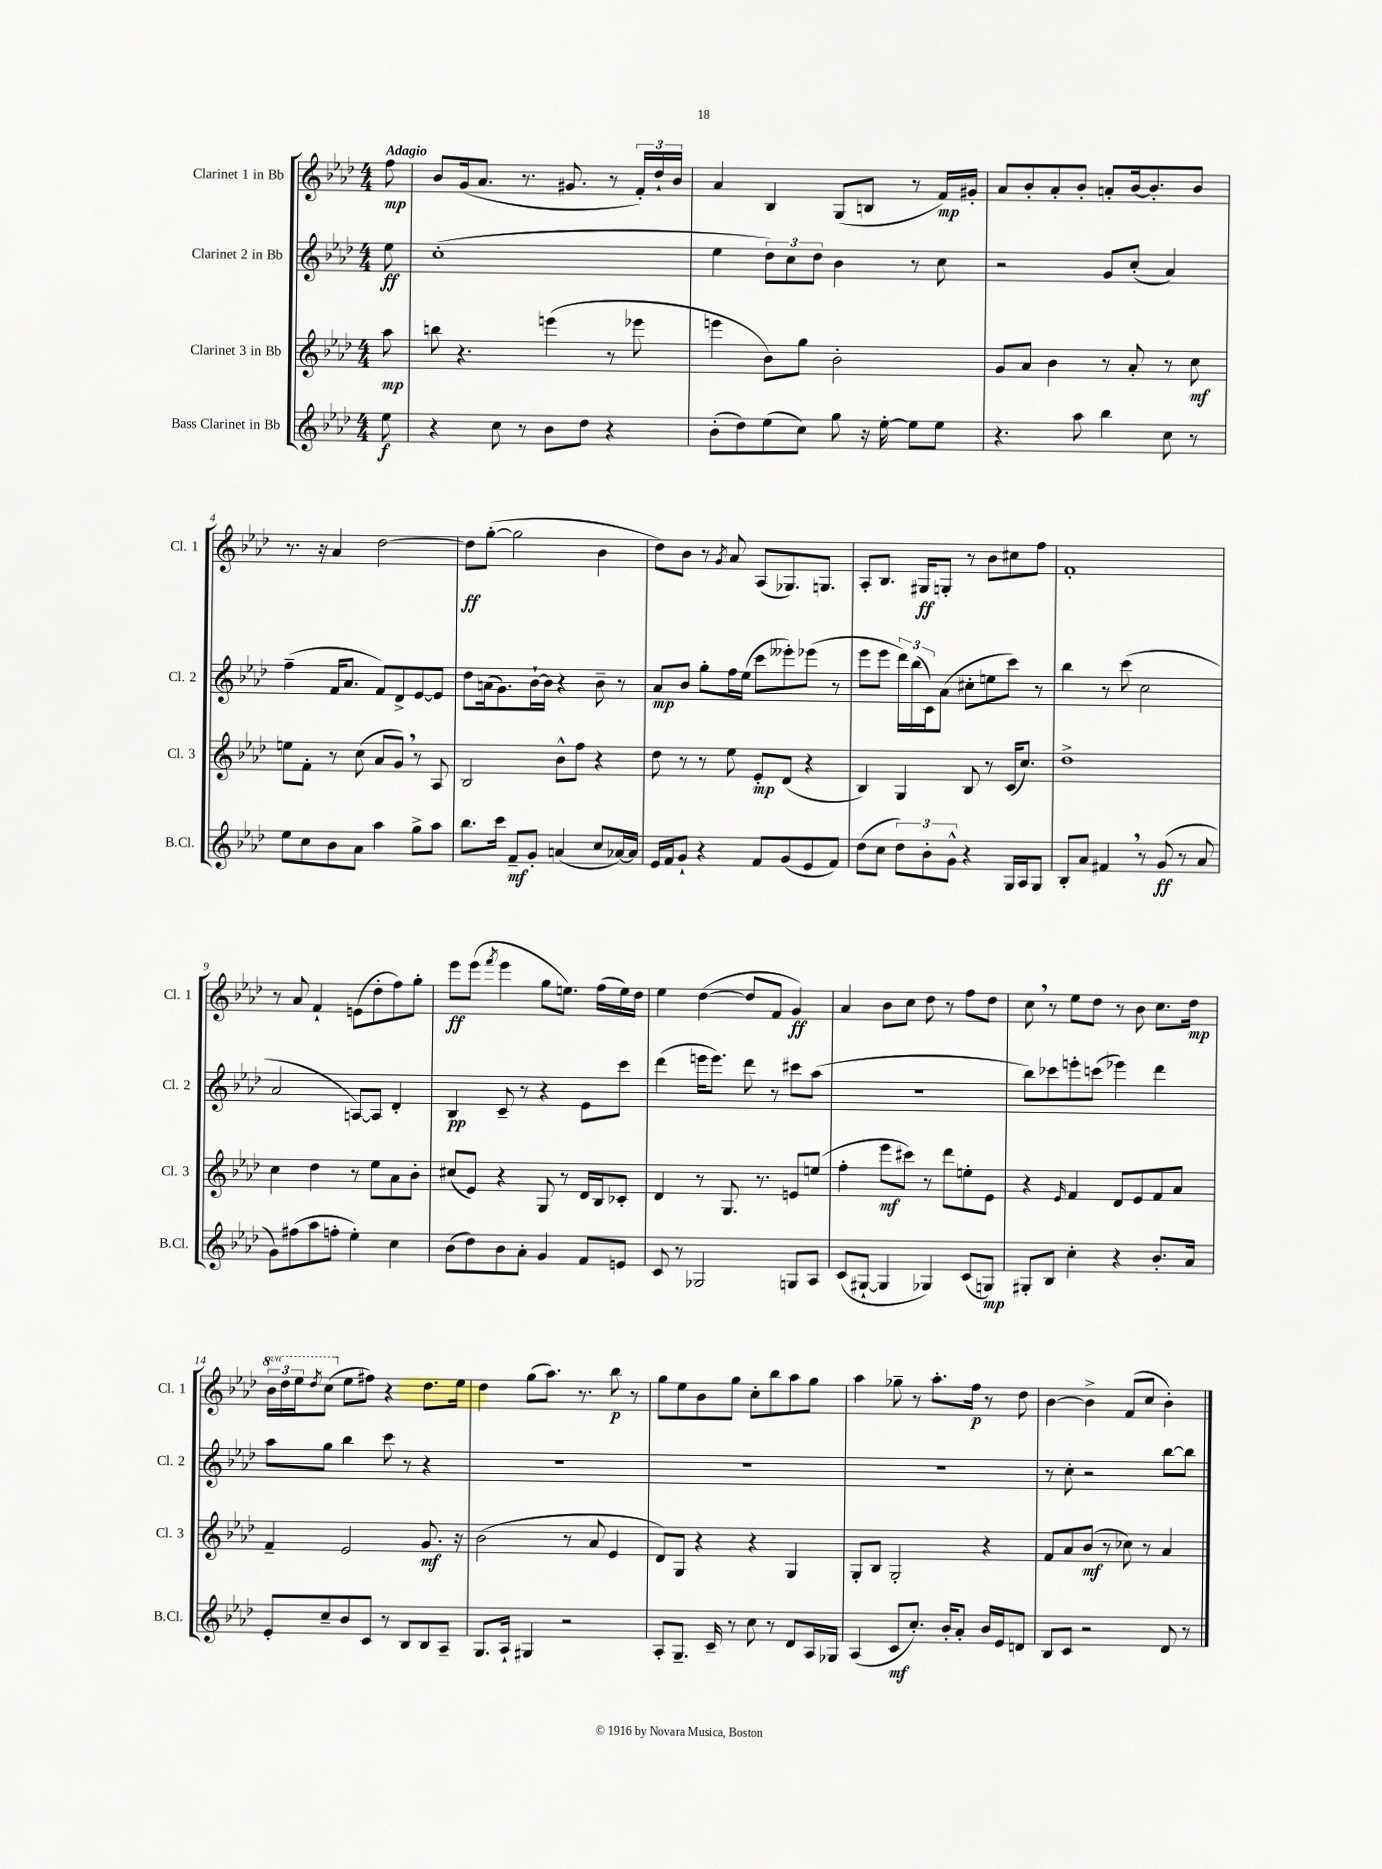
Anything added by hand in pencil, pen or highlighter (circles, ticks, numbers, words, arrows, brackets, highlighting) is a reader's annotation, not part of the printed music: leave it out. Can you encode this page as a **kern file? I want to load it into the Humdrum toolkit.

**kern	**kern	**kern	**kern
*staff4	*staff3	*staff2	*staff1
*clefG2	*clefG2	*clefG2	*clefG2
*k[b-e-a-d-]	*k[b-e-a-d-]	*k[b-e-a-d-]	*k[b-e-a-d-]
*M4/4	*M4/4	*M4/4	*M4/4
8ee-	8aa-	8ee-	8ff
=	=	=	=
4r	8bb	(1cc'	8b-
.	4.r	.	(16g
.	.	.	8.a-
8cc	.	.	.
8r	.	.	8.r
8b-	(4eee	.	.
.	.	.	8.g#
8dd-	.	.	.
4r	8r	.	8r
.	8eee-	.	24f')
.	.	.	24dd-`
.	.	.	24b-
=	=	=	=
(8b-'	4eee	4ee-	4a-
8dd-)	.	.	.
(8ee-	8b-)	12dd-)	4B-
.	.	12cc	.
8cc)	8gg	.	.
.	.	12dd-	.
8gg	2b-'	4b-	(8G
16r	.	.	8B
[16ee-'	.	.	.
8ee-]	.	8r	8r
8ee-	.	8cc	16f)
.	.	.	16g#'
=	=	=	=
4.r	8g	2r	8a-
.	8a-	.	8b-'
.	4b-	.	8a-'
8aa-	.	.	8b-'
4bb-	8r	8g	8a'
.	8a-'	(8cc'	[16b-
.	.	.	8.b-']
8cc	8r	4a-)	.
8r	8cc	.	8b-
=	=	=	=
8ee-	8ee	(4ff~	8.r
8cc	8f'	.	.
.	.	.	16r
8b-	8r	16f	4a-
.	.	8.a-	.
8a-	(8cc	.	.
4aa-	8a-	8f)	[2dd-
.	8g)	8d-^	.
8gg^	8r	[8e-	.
8aa-	8A-	8e-]	.
=	=	=	=
8.bb-	2B-	8dd-	8dd-]
.	.	(16a	([8gg'
16ccc	.	8.g)	.
8f~	.	.	2gg]
8g'	.	[16b-`	.
.	.	16b-]	.
(4a	8b-^^	4r	.
.	8ff	.	.
8cc	4r	8b-~	4b-
[16a-)	.	8r	.
16a-]	.	.	.
=	=	=	=
16e-	8dd-	8a-	8dd-)
16f	.	.	.
8g`	8r	8b-	8b-
4r	8r	8gg'	8r
.	.	.	8qg
.	8ee-	16ff	8a-
.	.	(16ee-	.
8f	8e-'	8ccc	(8A-
(8g	(8d-	8eee--')	8.G-)
8e-	4r	(8eee-	.
.	.	.	8.G
8f)	.	8r	.
=	=	=	=
(8dd-	4B-)	8eee-	8A-'
8cc	.	8eee-	8.B-
12dd-)	4G	24ddd-)	.
.	.	(24bb-	.
.	.	.	16G#
12b-'	.	24c)	.
.	.	(8a-	8G'
12g^^	.	.	.
4r	8B-	8cc#'	8r
.	8r	8ee	8b-
16G	(16c	8ccc)	8cc#
16A-	8.cc)	.	.
8G	.	8r	8ff
=	=	=	=
8B-'	1dd-^	4bb-	1f'
8a-	.	.	.
4f#	.	8r	.
.	.	(8ccc	.
8r	.	2cc	.
(8g	.	.	.
8r	.	.	.
8a-	.	.	.
=	=	=	=
8g)	4cc	2a-	8r
(8ff#	.	.	8a-
8aa-	4dd-	.	4f`
8ff'	.	.	.
4ee-')	8r	[8A)	(8e
.	8ee-	8A]	8dd-'
4cc	8a-	4d-'	8ff)
.	8b-'	.	8gg'
=	=	=	=
(8b-	(8cc#	4B-	8eee-
8dd-)	8e-)	.	(8eee-
.	.	.	8qfff
8b-	4r	8c~	4eee-
8a-'	.	8r	.
4g	8G	4r	8gg
.	8r	.	8.ee)
8f	16d-	8e-	.
.	16B-	.	(16ff
8e	8c-'	8ccc	16ee)
.	.	.	16dd-
=	=	=	=
8c	4d-	(4ddd-	4ee-
8r	.	.	.
2G-	8r	16eee	([4dd-
.	.	8.eee)	.
.	8.G	.	.
.	.	8ddd-	8dd-]
.	8.r	.	.
.	.	8r	8f
8G	8e	8ccc#	4g)
8A-	(8ee	(8aa-	.
=	=	=	=
(8c	4ff'	1r	4a-
[8G#`	.	.	.
4G#]	8eee-	.	8b-
.	8ccc#)	.	8cc
4G-)	8r	.	8dd-
.	8ddd-	.	8r
(8c	8ee'	.	8ff
8G)	8e-	.	8dd-
=	=	=	=
8G#'	4r	8bb-)	8cc
8B-	.	8ccc-	8r
.	16qqe-	.	.
4cc'	4f	8eee'	8ee-
.	.	(8ccc	8dd-
4r	8d-	4eee-)	8r
.	8e-	.	8b-
8.b-'	8f	4ddd-	8.cc
.	8a-	.	.
16a-	.	.	16dd-
=	=	=	=
8e-'	4f~	8aa-	24bb-
.	.	.	24ddd-
.	.	.	24eee-
.	.	.	8qddd-
8cc~	.	8gg	(8ccc
8b-	2e-	4bb-	8ee-
8c	.	.	8ff#)
8r	.	8ccc	4r
8B-	.	8r	.
8B-	8.g	4r	8.dd-
8A-~	.	.	.
.	16r	.	16ee-
=	=	=	=
8.G	(2b-	1r	4dd-
16A-`	.	.	.
4G#	.	.	(8gg
.	.	.	8.aa-)
2r	8r	.	.
.	.	.	8.r
.	8a-	.	.
.	4e-	.	8bb-
.	.	.	8r
=	=	=	=
8A-'	8d-)	1r	8gg
8.G~	8G	.	8ee-
.	4r	.	8b-
16c~	.	.	.
8r	.	.	8gg
8cc	4r	.	8cc'
8r	.	.	8bb-
8d-	4G	.	8aa-
16A-	.	.	8gg
16G-	.	.	.
=	=	=	=
(4A-	8G'	1r	4aa-
.	8B-	.	.
8c	2G'	.	8gg-~
8.cc')	.	.	8r
.	.	.	8.aa-'
16b-'	.	.	.
8a-'	.	.	.
.	.	.	16ff
16b-	4r	.	8r
16e-	.	.	.
8d	.	.	8dd-
=	=	=	=
8B-	8f	8r	[4b-
8c	8a-	8cc'	.
2r	(8b-	2r	4b-^]
.	8r	.	.
.	8cc-)	.	(8f
.	8r	.	8cc
8d-	4a-	[8bb-	4b-')
8r	.	8bb-]	.
==	==	==	==
*-	*-	*-	*-
